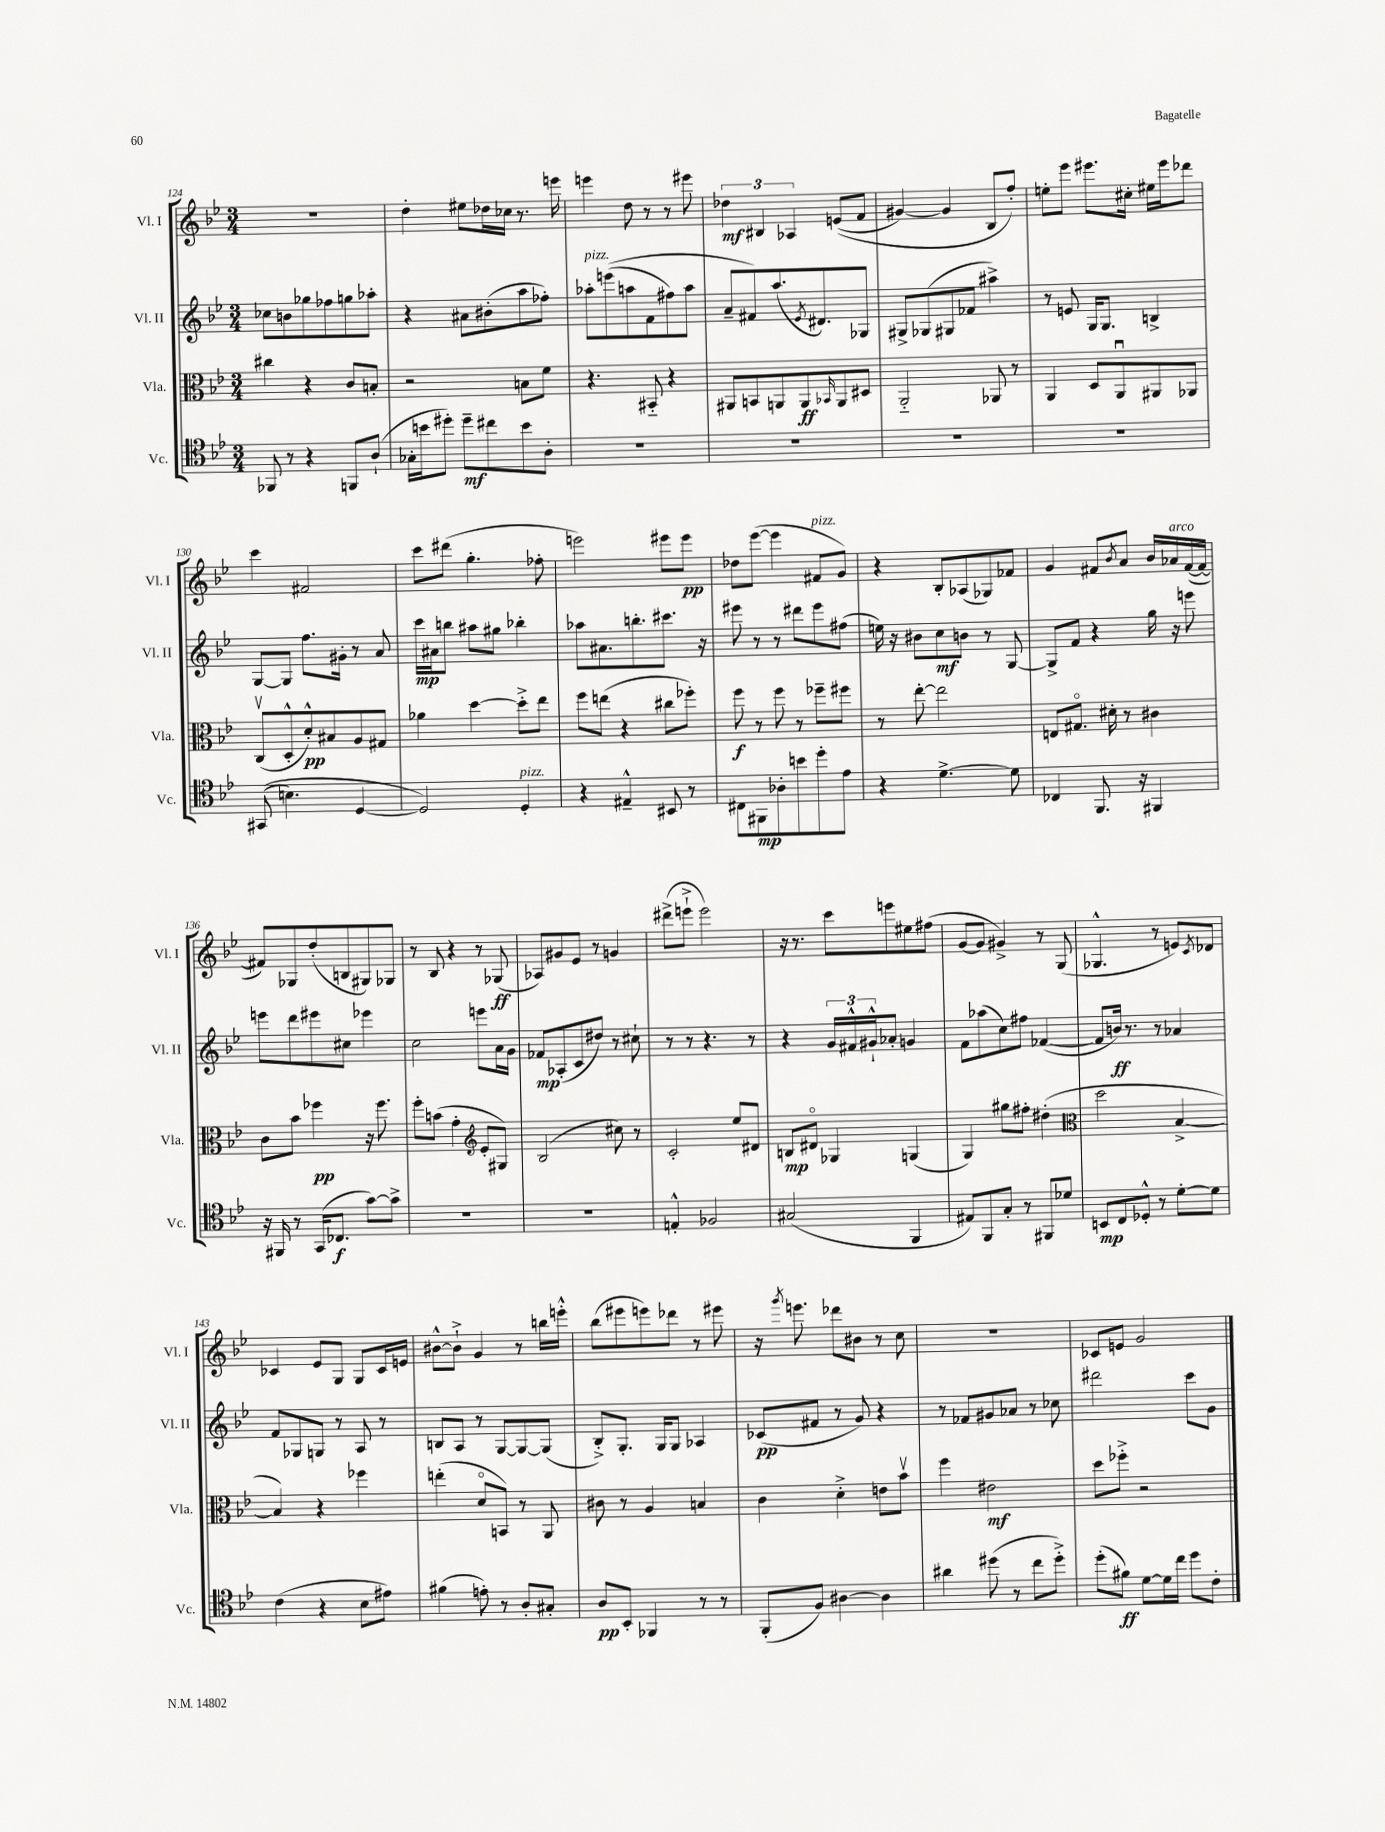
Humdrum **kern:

**kern	**kern	**kern	**kern
*staff4	*staff3	*staff2	*staff1
*clefC4	*clefC3	*clefG2	*clefG2
*k[b-e-]	*k[b-e-]	*k[b-e-]	*k[b-e-]
*M3/4	*M3/4	*M3/4	*M3/4
8FF-	4cc#	8cc-	2.r
8r	.	8b	.
4r	4r	8gg-	.
.	.	8ff-	.
8FF	8c	8gg	.
(8A`	8B'	8aa-'	.
=	=	=	=
16G-'	2r	4r	4dd'
16b	.	.	.
8dd#')	.	.	.
8dd#~	.	8a#	8ee#
8cc#	.	(8b#'	16dd-
.	.	.	16cc-
8b	8B	8aa	8.r
8A'	8f	8ff-')	.
.	.	.	16eee
=	=	=	=
2.r	4.r	8aa-'	4eee
.	.	&((8eee	.
.	.	8aa	8dd
.	8BB#'~	8f	8r
.	4r	8ff#)	8r
.	.	8aa	8eee#
=	=	=	=
2.r	8AA#	8a~	6dd-
.	8BB	8f#&)	.
.	.	.	6B#
.	8AA	(8.aa	.
.	.	.	6A-
.	8AA	.	.
.	.	8qe-	.
.	.	8.d#)	.
.	16qqBB-	.	.
.	8AA	.	&((8e
.	8D#	8G-	8f
=	=	=	=
2.r	2AA'~	8G#^	[4g#)
.	.	(8G-	.
.	.	8G#	4g#]
.	.	8f-	.
.	8AA-	4aa#^)	8B-
.	8r	.	8ff'&)
=	=	=	=
2.r	4AA	8r	8ee'
.	.	8e	8eee-
.	8D	16G	8.eee#
.	.	8.G	.
.	8AAu	.	.
.	.	.	16cc#'
.	8AA#	4B^	16ee#
.	.	.	16eee#
.	8AA-	.	8ddd-
=	=	=	=
&((8GG#	(8Cv	[8G	4ccc
4.B)	8D'^^	8G]	.
.	8d'^^)	8.ff	2f#
.	8B#	.	.
.	.	16g#'	.
[4D	8A	8r	.
.	8G#	8a	.
=	=	=	=
2D]&)	4a-	16ccc	8ccc
.	.	16a#	.
.	.	8bb	(8ddd#
.	[4dd	8aa#	4.gg'
.	.	8gg#	.
4D'	8dd'^]	4bb-'	.
.	8ee-	.	8ff-'
=	=	=	=
4r	8ff	8aa-	2eee)
.	(8ee	8.a#	.
4E#~^^	4r	.	.
.	.	8.bb'	.
8BB#	8cc#	8.ccc#	8eee#
8r	8ff-')	.	8eee#
.	.	16r	.
=	=	=	=
8C#	8ff	8eee#	8dd-
8FF#	8r	8r	([8eee-
8A-'	8ff	8r	4eee-]
8b	8r	8ddd#	.
8dd'	8ff-~	8eee#	8f#
8e-	8ff#	(8ff#	8g)
=	=	=	=
4r	8r	16ee)	4r
.	.	16r	.
.	[8ee-'	8b#	.
[4.d^	2ee-]	8cc	8B-'
.	.	8b	(8A-
.	.	8r	8G-)
8d]	.	[8G	8f-
=	=	=	=
4C-	8E	8G^]	4g
.	8.G#o	8f	.
8.FF	.	4r	8f#
.	16d#'	.	.
.	.	.	8qb-
.	8r	.	8a
16r	.	.	.
4FF#	4c#	16gg	16b-
.	.	16r	16a-
.	.	8eee	([16f#
.	.	.	16f#_
=	=	=	=
16r	8c	8eee	8f#])
16FF#	.	.	.
8r	8b-	8ddd	8G-
(16GG	4ff-	8eee#	(8dd'
8.C-	.	.	.
.	.	8cc#	8B
[8g)	16r	4eee-	8G#)
.	8.ff-	.	.
8g^]	.	.	8G-
=	=	=	=
2.r	8ff'	2cc	8r
.	(8b	.	8B-
.	4g'	.	4r
*	*clefG2	*	*
.	8e-'	8eee	8r
.	8G#)	16a	(8G-
.	.	16g	.
=	=	=	=
2.r	(2B-	8f-	8A-)
.	.	(8A-'	8g#
.	.	8c	8e-
.	.	8dd#)	8r
.	8cc#)	8r	4g
.	8r	8cc#`	.
=	=	=	=
4E'^^	2c'	8r	(8ddd#^
.	.	8r	8eee`^
2F-	.	4.r	2eee)
.	8ee-	.	.
.	8d#	8r	.
=	=	=	=
(2G#	8B	4r	16r
.	.	.	8.r
.	8d#o	.	.
.	4G-	24g	8ccc
.	.	24f#^^	.
.	.	24g#`^^	.
.	.	8a-'	8eee
4FF	(4G	4g	8ee#
.	.	.	(8ff#
=	=	=	=
8E#)	4G)	8f	[8g
8FF	.	(8aa-	8g]
8G'	8gg#	8cc)	4g#^)
8r	8ff#'	8ff#	.
8FF#	(4dd#'	([4f-	8r
8d-	.	.	(8G
=	=	=	=
*	*clefC3	*	*
8BB	2dd	8f-]	4.G-^^
8C	.	16b)	.
.	.	8.r	.
8D-'^^	.	.	.
8r	.	8r	8r
[8d'	[4B-^	4a-	8e)
.	.	.	8qc
8d]	.	.	8d-
=	=	=	=
(4c	4B-])	8f	4c-
.	.	8G-	.
4r	4r	8G	8e-
.	.	8r	8G
8B-	4ff-	8A	8G
8e#)	.	8r	16c-
.	.	.	16e
=	=	=	=
(4f#	(4ee'	8B	[8b#^^
.	.	8A	8b#`^]
8e')	8do	8r	4g
8r	8BB)	[8G	.
8A'	8r	8G_	8r
8G#'	8AA	(8G]	16bb
.	.	.	16eee'^^
=	=	=	=
8A	8c#	8B-'^)	(8bb-
8BB-'	8r	8.G'	8eee#
4FF-	4A	.	8eee)
.	.	16G	.
.	.	8G	8ddd-
8r	4B	4A-	8r
8r	.	.	8eee#
=	=	=	=
(8FF'	4c	(8c-	16r
.	.	.	8qggg
.	.	.	8.eee
8F)	.	8f#	.
[4A#	4d'^	8r	8ddd-
.	.	8g)	8b#
4A#]	8e	4r	8r
.	8b-v	.	8cc
=	=	=	=
4a#	4ff	8r	2.r
.	.	8f-	.
(8dd#	2e#	8g#	.
8r	.	8a-	.
8cc	.	8r	.
8dd#'^)	.	8cc-	.
=	=	=	=
(8dd'	8dd	2ddd#	8c-
8f#)	8ff-'^	.	8e
[8d	2r	.	2g
16d]	.	.	.
16cc	.	.	.
8dd	.	8ccc	.
8c'	.	8g	.
==	==	==	==
*-	*-	*-	*-
